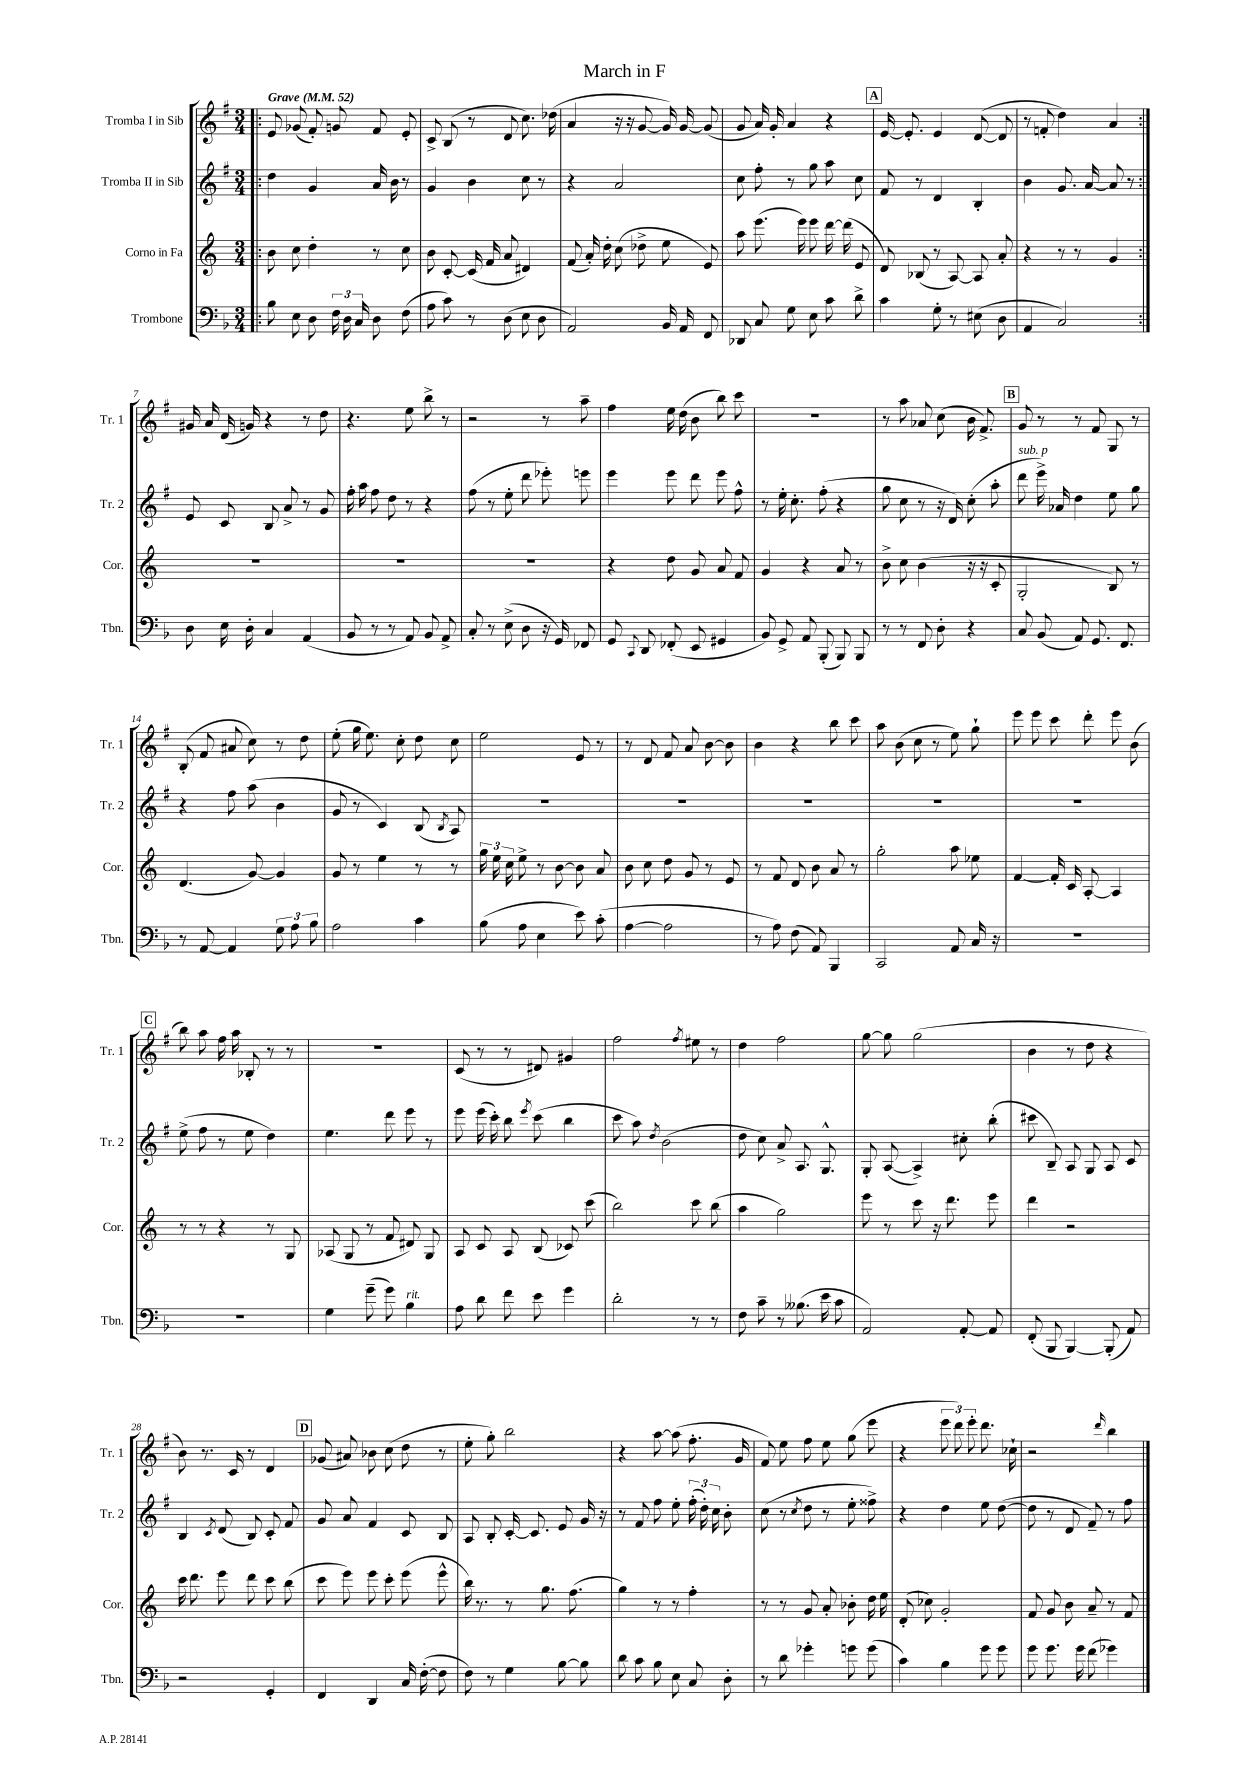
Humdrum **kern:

**kern	**kern	**kern	**kern
*staff4	*staff3	*staff2	*staff1
*clefF4	*clefG2	*clefG2	*clefG2
*k[b-]	*k[]	*k[f#]	*k[f#]
*M3/4	*M3/4	*M3/4	*M3/4
*MM52	*MM52	*MM52	*MM52
=!|:	=!|:	=!|:	=!|:
8B-\	8b\	4dd\	8e/
8E\	8cc\	.	(8g-/
8D\	4dd'\	4g/	8f#'/)
24F\	.	.	8g/
24D\	.	.	.
24C/	.	.	.
8D\	8r	16a/	8f#/
.	.	16b\	.
(8F\	8cc\	8r	8e'/
=	=	=	=
8A\	8b\	4g/	8c^/
8c\)	[8c'/	.	(8B/
8r	(16c/]	4b\	8r
.	16f/	.	.
(8D\	8a/	.	8d/
8E\	4d#/)	8cc\	8.cc\)
8D\	.	8r	.
.	.	.	(16dd-\
=	=	=	=
2AA/)	(8f/	4r	4a/
.	16a'/)	.	.
.	16dd'\	.	.
.	(8cc\	2a/	16r
.	.	.	16r
.	8dd-^\	.	[8g/
16BB-/	8ee\	.	16g/])
16AA/	.	.	[16g/
8FF/	8e/)	.	(8g/]
=	=	=	=
8DD-/	8aa\	8cc\	8g/
8C/	(8.eee\	8ff#'\	16a/)
.	.	.	16g'/
8G\	.	8r	4a/
.	16eee\)	.	.
8E\	8eee\	8gg\	.
8c\	[16ddd\	8aa\	4r
.	(16ddd\]	.	.
8d^\	8e/	8cc\	.
=	=	=	=
4c\	8d/)	8f#/	[16e/
.	.	.	8.e'/]
.	(8B-/	8r	.
8G'\	8r	4d/	4e/
8r	[8A/)	.	.
(8E#\	8A/]	4B'/	([8d/
8D\	8a'/	.	8d/]
=	=	=	=
4AA/	4r	4b\	8r
.	.	.	8f'/
2C/)	8r	8.g/	4dd\)
.	8r	.	.
.	.	[16a/	.
.	4g/	8a/]	4a/
.	.	8r	.
=:|!	=:|!	=:|!	=:|!
8D\	2.r	8e/	16g#/
.	.	.	16a/
16E\	.	8c/	(16d/
16D'\	.	.	16g/)
4C/	.	8B/	4r
.	.	8a^/	.
(4AA/	.	8r	8r
.	.	8g/	8dd\
=	=	=	=
8BB-/	2.r	16ff#'\	4.r
.	.	16aa\	.
8r	.	8ff#\	.
8r	.	8dd\	.
8AA/)	.	8r	8ee\
8BB-/	.	4r	8bb^\
8AA^/	.	.	8r
=	=	=	=
8C'/	2.r	(8ff#\	2r
8r	.	8r	.
(8E^\	.	8ee'\	.
8D\	.	8ddd\	.
16r	.	8eee-'\)	8r
16GG/)	.	.	.
8FF-/	.	8eee\	8aa~\
=	=	=	=
8GG/	4r	4eee\	4ff#\
8qqCC/	.	.	.
8DD/	.	.	.
(8FF-'/	8dd\	8eee\	16ee\
.	.	.	(16dd\
8EE/	8g/	8ddd\	8b\
4GG#/	8a/	8eee\	8bb\)
.	8f/	8ff#^^\	8ccc\
=	=	=	=
8BB-/)	4g/	8r	2.r
8GG^/	.	16ee'\	.
.	.	8.cc'\	.
8AA/	4r	.	.
(8BBB-'/	.	(8ff#'\	.
8BBB-/)	8a/	4r	.
8BBB-/	8r	.	.
=	=	=	=
8r	8b^\	8gg\	8r
8r	8cc\	8cc\	8aa\
8FF/	(4b\	8r	8a-/
8D'\	.	16r	(8cc\
.	.	16d/)	.
4r	16r	(8cc'\	16b\
.	16r	.	8.f#^/)
.	8c'/	8aa'\	.
=	=	=	=
8C/	2G'/	8ddd\	8g/
(8BB-/	.	16eee^\)	8r
.	.	16a-/	.
8AA/)	.	4dd\	8r
8.GG/	.	.	8f#/
.	8B/)	8ee\	8G/
8.FF/	.	.	.
.	8r	8gg\	8r
=	=	=	=
8r	(4.d/	4r	(8B'/
[8AA/	.	.	8f#/
4AA/]	.	8ff#\	8a#/
.	[8g/)	(8aa\	8cc\)
12G\	4g/]	4b\	8r
12A\	.	.	.
.	.	.	8dd\
12B-\	.	.	.
=	=	=	=
2A\	8g/	8g/	(8ee'\
.	8r	8r	16gg\
.	.	.	8.ee\)
.	4ee\	4c/)	.
.	.	.	8cc'\
4c\	8r	(8B/	8dd\
.	.	8qB/	.
.	8r	8A/)	8cc\
=	=	=	=
(8B-\	24gg\	2.r	2ee\
.	24ee\	.	.
.	24cc\	.	.
8A\	8ee^\	.	.
4E\	8r	.	.
.	[8b\	.	.
8e\)	8b\]	.	8e/
(8c'\	8a/	.	8r
=	=	=	=
[4A\	8b\	2.r	8r
.	8cc\	.	8d/
2A\]	8dd\	.	8f#/
.	8g/	.	8a/
.	8r	.	[8b\
.	8e/	.	8b\]
=	=	=	=
8r	8r	2.r	4b\
8A\)	8f/	.	.
(8F\	8d/	.	4r
8AA/)	8b\	.	.
4BBB-/	8a/	.	8bb\
.	8r	.	8ccc\
=	=	=	=
2CC/	2gg'\	2.r	8aa\
.	.	.	(8b\
.	.	.	8cc\
.	.	.	8r
8AA/	8aa\	.	8ee\)
16C/	8ee-\	.	8gg`\
16r	.	.	.
=	=	=	=
2.r	[4f/	2.r	8eee\
.	.	.	8eee\
.	16f'/]	.	8ccc\
.	16c/	.	.
.	[8A'/	.	8ddd'\
.	4A/]	.	8eee\
.	.	.	(8b\
=	=	=	=
2.r	8r	(8ee^\	8bb\)
.	8r	8ff#\	8aa\
.	4r	8r	16ff#\
.	.	.	16aa\
.	.	8ee\	8B-'/
.	8r	4dd\)	8r
.	8G/	.	8r
=	=	=	=
4G\	(8A-/	4.ee\	2.r
.	8G/	.	.
(8g~\	8r	.	.
8g\)	8f/	8ddd\	.
4B-\	8d#/)	8eee\	.
.	8G/	8r	.
=	=	=	=
8A\	8A/	8eee\	(8c/
8d\	8c/	(16eee\	8r
.	.	16ccc'\)	.
8f\	8A/	8bb\	8r
.	.	8qeee/	.
8e\	(8B/	(8ccc\	8d#/)
4g\	8c-/)	4bb\	4g#/
.	(8ccc\	.	.
=	=	=	=
2d'\	2bb\)	8ccc\	2ff#\
.	.	8aa\)	.
.	.	8qdd/	.
.	.	(2b\	.
.	.	.	8qff#/
8r	8ccc\	.	8ee#\
8r	(8bb\	.	8r
=	=	=	=
8F\	4aa\	8dd\	4dd\
8c~\	.	8cc\)	.
8r	2gg\)	8a^/	2ff#\
(8.B--\	.	8.A/	.
16e\	.	8.G^^/	.
8c\	.	.	.
=	=	=	=
2AA/)	8eee\	8G'/	[8gg\
.	8r	([8A/	8gg\]
.	8ccc\	4A^/])	(2gg\
.	16r	.	.
.	8.ddd\	.	.
[8AA'/	.	8cc#'\	.
8AA/]	8eee\	(8bb'\	.
=	=	=	=
(8FF'/	4ddd\	8ccc#\	4b\
8BBB-/	.	8B~/)	.
[4BBB-/)	2r	8A/	8r
.	.	8G/	8dd\
(8BBB-'/]	.	8A/	4r
8AA/)	.	8c/	.
=	=	=	=
2r	16ccc\	4B/	8b\)
.	8.ddd\	.	.
.	.	.	8.r
.	.	8qc/	.
.	8eee\	(8d/	.
.	.	.	16c/
.	8ddd\	8B/)	8r
4GG'/	8ccc\	8c'/	4d/
.	(8bb\	8f#/	.
=	=	=	=
4FF/	8ccc\	8g/	(8g-/
.	8eee\)	8a/	8a#/)
4DD/	8eee\	4f#/	8b-\
.	8ccc'\	.	(8cc\
16C/	(8eee\	8c/	8dd\
([16F'\	.	.	.
8F\]	8eee^^\	8B/	8r
=	=	=	=
8F\)	16bb\)	8A/	8ee'\
.	8.r	.	.
8r	.	8B'/	8gg'\)
4G\	8r	[16c'/	2bb\
.	.	8.c/]	.
.	8.gg\	.	.
[8B-\	.	8e/	.
.	(8.ff\	.	.
8B-\]	.	16g/	.
.	.	16r	.
=	=	=	=
8d\	4gg\)	8r	4r
8c\	.	8f#/	.
8B-\	8r	8ff#\	[8aa\
8E\	8r	8ee'\	(8aa\]
8C/	4ff'\	(24ff#'\	8.ff#'\
.	.	24dd'\)	.
.	.	24cc\	.
8D'\	.	8b'\	.
.	.	.	16g/
=	=	=	=
8r	8r	(8cc\	8f#/)
8d\	8r	8r	8ee\
.	.	8qcc/	.
4g-'\	8g/	8dd\	8ff#\
.	8a'/	8r	8ee\
8g\	8b-'\	8ee'\	(8gg\
(8g\	16dd\	8ff##^\)	8eee\
.	16ee\	.	.
=	=	=	=
4c\)	(8d'/	4r	4r
.	8cc-\)	.	.
4B-\	2g'/	4dd\	12eee\
.	.	.	12ddd\)
.	.	.	12eee'\
8g\	.	8ee\	8.ddd\
8g\	.	([8dd\	.
.	.	.	16cc-`\
=	=	=	=
8g\	8f/	8dd\]	2r
8.g\	8g/	8r	.
.	8b\	8d/	.
16g\	.	.	.
(8f\	8a~/	8f#~/)	.
.	.	.	16qqddd/
4g-\)	8r	8r	4bb\
.	8f/	8ff#\	.
==	==	==	==
*-	*-	*-	*-
